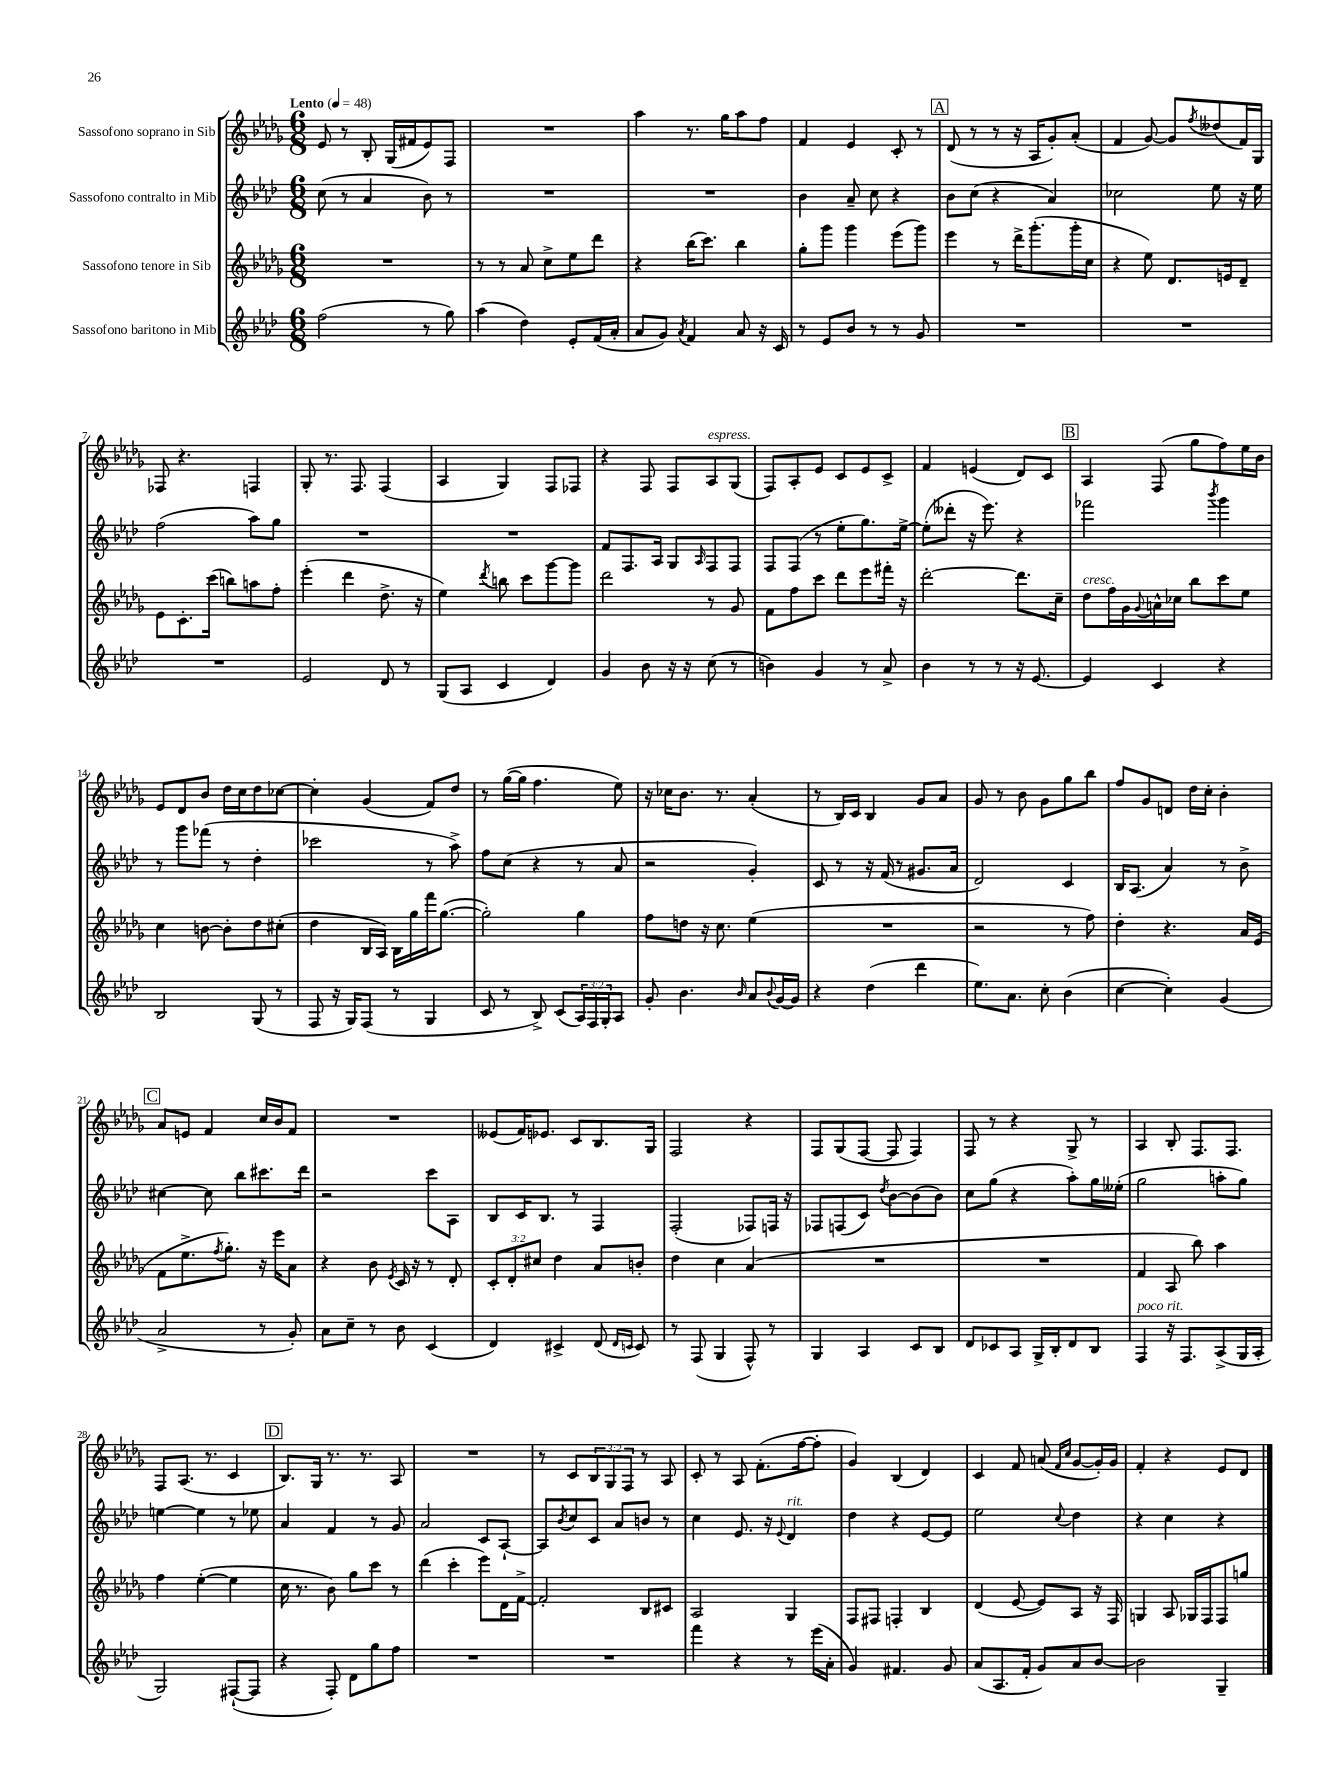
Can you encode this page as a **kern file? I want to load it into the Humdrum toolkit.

**kern	**kern	**kern	**kern
*staff4	*staff3	*staff2	*staff1
*clefG2	*clefG2	*clefG2	*clefG2
*k[b-e-a-d-]	*k[b-e-a-d-g-]	*k[b-e-a-d-]	*k[b-e-a-d-g-]
*M6/8	*M6/8	*M6/8	*M6/8
*MM48	*MM48	*MM48	*MM48
(2ff	2.r	(8cc	8e-
.	.	8r	8r
.	.	4a-	8B-'
.	.	.	(16G-
.	.	.	16f#
8r	.	8b-)	8e-)
8gg)	.	8r	8F
=	=	=	=
(4aa-	8r	2.r	2.r
.	8r	.	.
4dd-)	8a-	.	.
.	8cc^	.	.
8e-'	8ee-	.	.
(16f	8ddd-	.	.
16a-'	.	.	.
=	=	=	=
8a-	4r	2.r	4aa-
8g)	.	.	.
8qa-	.	.	.
4f	(16bb-	.	8.r
.	8.ccc)	.	.
.	.	.	16gg-
8a-	4bb-	.	8aa-
16r	.	.	8ff
16c	.	.	.
=	=	=	=
8r	8gg-'	4b-	4f
8e-	8ggg-	.	.
8b-	4ggg-	8a-~	4e-
8r	.	8cc	.
8r	(8eee-	4r	8c'
8g	8ggg-)	.	8r
=	=	=	=
2.r	4eee-	8b-	(8d-
.	.	(8cc	8r
.	8r	4r	8r
.	16ddd-^	.	16r
.	(8.ggg-'	.	16A-
.	.	4a-)	8g-')
.	16ggg-'	.	(8a-'
.	16cc	.	.
=	=	=	=
2.r	4r	2cc-	4f
.	8ee-)	.	[8g-)
.	8.d-	.	8g-]
.	.	.	8qff
.	.	8ee-	(8dd--
.	16e	.	.
.	8d-~	16r	16f)
.	.	16ee-	16G-
=	=	=	=
2.r	8e-	(2ff	8F-
.	8.c'	.	4.r
.	(16ccc	.	.
.	8bb)	.	.
.	8aa	8aa-)	4F
.	8ff'	8gg	.
=	=	=	=
2e-	(4eee-'	2.r	8G-'
.	.	.	8.r
.	4ddd-	.	.
.	.	.	8.F
8d-	8.dd-^	.	(4F
8r	.	.	.
.	16r	.	.
=	=	=	=
(8G	4ee-)	2.r	4A-
8A-	.	.	.
.	8qddd-	.	.
4c	8bb	.	4G-)
.	8ccc	.	.
4d-)	[8ggg-	.	8F
.	8ggg-]	.	8F-
=	=	=	=
4g	2ddd-	8f	4r
.	.	8.F	.
8b-	.	.	8F
.	.	16A-	.
16r	.	8G	8F
16r	.	.	.
.	.	16qqA-	.
(8cc	8r	8F	8A-
8r	8g-	8F	(8G-
=	=	=	=
4b)	8f	8F	8F)
.	8ff	(8F	8A-'
4g	8ccc	8r	8e-
.	8ddd-	8ee-'	8c
8r	8eee-	8.gg)	8e-
8a-^	16fff#'	.	8c^
.	16r	[16ee-^	.
=	=	=	=
4b-	[2ddd-'	(8ee-']	4f
.	.	8ddd--'	.
8r	.	16r	(4e
.	.	8.eee-)	.
8r	.	.	.
16r	8.ddd-]	4r	8d-)
[8.e-	.	.	.
.	.	.	8c
.	16cc~	.	.
=	=	=	=
4e-]	8dd-	2fff-	4A-
.	16ff	.	.
.	16g-	.	.
.	8qqg-	.	.
4c	16a^^	.	(8F
.	16cc-	.	.
.	8bb-	.	8gg-
.	.	8qbbb-	.
4r	8ccc	4ggg	8ff)
.	8ee-	.	16ee-
.	.	.	16b-
=	=	=	=
2B-	4cc	8r	8e-
.	.	8ggg	8d-
.	[8b	(8fff-	8b-
.	8b']	8r	16dd-
.	.	.	16cc
(8G	8dd-	4dd-'	8dd-
8r	(8cc#'	.	[8cc-
=	=	=	=
8F	4dd-	2ccc-	4cc-']
16r	.	.	.
16G)	.	.	.
(8F	16B-	.	(4g-
.	16A-)	.	.
8r	16B-	.	.
.	16gg-	.	.
4G	16fff	8r	8f)
.	([8.gg-	.	.
.	.	8aa-^)	8dd-
=	=	=	=
8c	2gg-'])	8ff	8r
8r	.	(8cc	([16gg-
.	.	.	16gg-]
8B-^)	.	4r	4.ff
(8c	.	.	.
24A-)	4gg-	8r	.
24F	.	.	.
24G'	.	.	.
8A-	.	8a-	8ee-)
=	=	=	=
8g'	8ff	2r	16r
.	.	.	16cc-
4.b-	8dd	.	8.b-
.	16r	.	.
.	8.cc	.	8.r
16qqb-	.	.	.
8a-	(4ee-	4g')	(4a-'
8qqb-	.	.	.
[16g	.	.	.
16g]	.	.	.
=	=	=	=
4r	2.r	8c	8r
.	.	8r	16B-)
.	.	.	16c
(4dd-	.	16r	4B-
.	.	(16f	.
.	.	8r	.
4ddd-	.	8.g#	8g-
.	.	.	8a-
.	.	16a-	.
=	=	=	=
8.ee-)	2r	2d-)	8g-
.	.	.	8r
8.a-	.	.	.
.	.	.	8b-
8cc'	.	.	8g-
(4b-	8r	4c	8gg-
.	8ff)	.	8bb-
=	=	=	=
[4cc	4dd-'	16B-	8ff
.	.	(8.A-	.
.	.	.	8g-
4cc'])	4.r	4a-)	8d
.	.	.	16dd-
.	.	.	16cc'
(4g	.	8r	4b-'
.	16a-	8b-^	.
.	(16e-	.	.
=	=	=	=
2a-^	8f	[4cc#	8a-
.	8.ee-^	.	8e
.	.	8cc#]	4f
.	8qff	.	.
.	8.gg-')	.	.
.	.	8bb-	.
8r	16r	8.ccc#	16cc
.	16eee-	.	16b-
8g')	8a-	.	8f
.	.	16ddd-	.
=	=	=	=
8a-	4r	2r	2.r
8cc~	.	.	.
8r	8b-	.	.
.	8qe-	.	.
8b-	16c	.	.
.	16r	.	.
(4c	8r	8ccc	.
.	8d-'	8A-	.
=	=	=	=
4d-)	12c'	8B-	(8e--
.	12d-'	.	.
.	.	16c	16f)
.	12cc#	.	.
.	.	8.B-	8.e-
4c#^	4dd-	.	.
.	.	8r	8c
(8d-	8a-	4F	8.B-
16qqd-	.	.	.
16qqc	.	.	.
8c)	8b'	.	.
.	.	.	16G-
=	=	=	=
8r	4dd-	(2F'	2F
(8F	.	.	.
4G	4cc	.	.
8F^^)	(4a-	8F-)	4r
8r	.	16F	.
.	.	16r	.
=	=	=	=
4G	2.r	8F-	8F
.	.	(8F	(8G-
4A-	.	8c)	[8F
.	.	8qdd-	.
.	.	[8b-	8F]
8c	.	(8b-]	4F)
8B-	.	8b-)	.
=	=	=	=
8d-	2.r	8cc	8F
8c-	.	(8gg	8r
8A-	.	4r	4r
16G^	.	.	.
16B-'	.	.	.
8d-	.	8aa-')	8G-^
8B-	.	16gg	8r
.	.	(16ee--'	.
=	=	=	=
4F	4f	2gg	4A-
16r	8A-	.	8B-'
8.F	.	.	.
.	8bb-)	.	8.F
(8A-^	4aa-	8aa'	.
.	.	.	8.F
16G	.	8gg)	.
16A-'	.	.	.
=	=	=	=
2G)	4ff	[4ee	8F
.	.	.	(8.A-
.	([4ee-'	4ee]	.
.	.	.	8.r
([8F#`	4ee-]	8r	4c
8F#]	.	8ee-	.
=	=	=	=
4r	16cc	4a-	8.B-)
.	8.r	.	.
.	.	.	16G-
8F')	8b-)	4f	8.r
8d-	8gg-	.	.
.	.	.	8.r
8gg	8ccc	8r	.
8ff	8r	8g	8A-
=	=	=	=
2.r	(4ddd-	2a-	2.r
.	4ccc'	.	.
.	8eee-)	8c	.
.	16d-	[8A-`	.
.	[16f^	.	.
=	=	=	=
2.r	2f']	8A-]	8r
.	.	8qb-	.
.	.	8cc	8c
.	.	8c	12B-
.	.	.	12G-
.	.	8a-	.
.	.	.	12F
.	8B-	8b	8r
.	8c#	8r	8A-
=	=	=	=
4fff	2A-	4cc	8c'
.	.	.	8r
4r	.	8.e-	8A-
.	.	.	(8.f'
.	.	16r	.
.	.	8qqe-	.
8r	4G-	4d-	.
.	.	.	[16ff
(16eee-	.	.	8ff']
16a-'	.	.	.
=	=	=	=
4g)	8F	4dd-	4g-)
.	8F#	.	.
4.f#	4F'	4r	(4B-
.	4B-	[8e-	4d-)
8g	.	8e-]	.
=	=	=	=
(8a-	(4d-	2ee-	4c
8.A-	.	.	.
.	[8e-	.	8f
16f'	.	.	.
8g)	8e-])	.	(8a
.	.	.	16qqf
.	.	8qqcc	16qqcc
8a-	8A-	4dd-	[8g-
[8b-	16r	.	16g-'])
.	16F	.	16g-
=	=	=	=
2b-]	4G	4r	4f'
.	8A-	4cc	4r
.	16G-	.	.
.	16F	.	.
4G~	8F	4r	8e-
.	8gg	.	8d-
==	==	==	==
*-	*-	*-	*-
